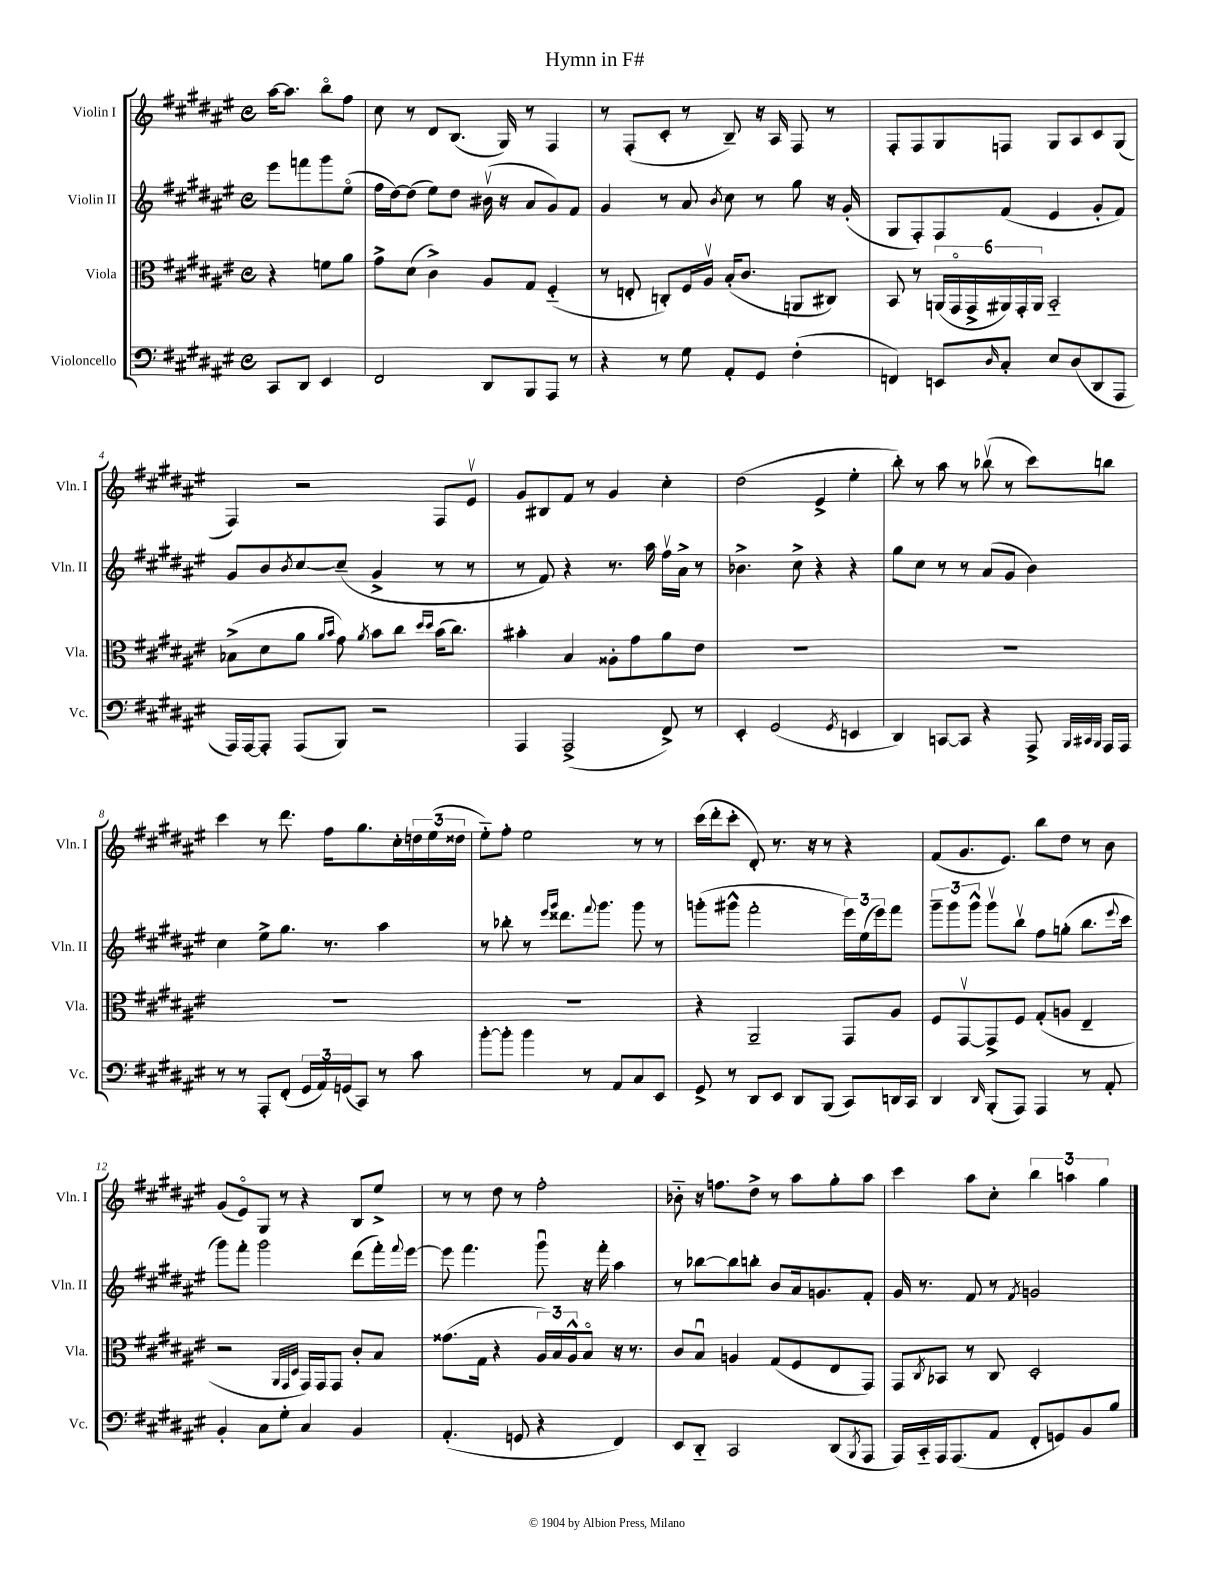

**kern	**kern	**kern	**kern
*staff4	*staff3	*staff2	*staff1
*clefF4	*clefC3	*clefG2	*clefG2
*k[f#c#g#d#a#e#]	*k[f#c#g#d#a#e#]	*k[f#c#g#d#a#e#]	*k[f#c#g#d#a#e#]
*M4/4	*M4/4	*M4/4	*M4/4
*met(c)	*met(c)	*met(c)	*met(c)
8CC#/L	4r	8eee#\L	[16aa#\LK
.	.	.	8.aa#\]J
8DD#/J	.	8fff\	.
4EE#/	8f\L	8ggg#\	8bbo\L
.	8a#\J	(8ee#o\J	8ff#\J
=	=	=	=
2FF#/	8g#^\L	16ff#\LL	8cc#\
.	.	[16dd#\J)	.
.	(8d#\J	(8dd#\]J	8r
.	4c#^\)	8ee#\L)	8d#/L
.	.	8dd#\J	(8.B/J
8DD#/L	8A#/L	(16b#v\	.
.	.	16r	16G#/)
8BBB/	8G#/J	8a#/L	8r
8AAA#/J	(4F#'~/	8g#/)	4F#/
8r	.	8f#/J	.
=	=	=	=
4r	8r	4g#/	8r
.	8E'/	.	(8F#'/L
8r	8C'/L)	8r	8c#'/J
8G#\	16F#/L	8a#/	8r
.	16A#v/JJ	.	.
.	.	8qb/	.
8AA#'/L	(16B'/LK	8cc#\	8B~/)
.	8.c#/J	.	.
8GG#/J	.	8r	16r
.	.	.	16A#/
(4F#'\	8AA/L	8gg#\	8F#/
.	8C#/J)	16r	8r
.	.	(16g#'/	.
=	=	=	=
4FF/)	8BB/	8G#/L	8F#'/L
.	8r	8F#'/)	8F#/
8EE/L	(24AA/LL	8F#/	8G#/
.	24GG#o/	.	.
.	24GG#^/	.	.
16qqD#/	.	.	.
8C#'/J	24AA#/)	(8f#/J	8F/J
.	24GG#'/	.	.
.	24AA#/JJ	.	.
8E#/L	2BB'~/	4e#/	8G#/L
(8D#/	.	.	8A#/
8DD#/	.	8g#'/L	8c#/
8AAA#/J	.	8f#/J)	(8G#/J
=	=	=	=
16AAA#/LL)	(8B-^\L	8g#/L	4F#/)
[16AAA#/J	.	.	.
8AAA#'/]J	8d#\	8b/	.
.	.	8qb/	.
(8AAA#/L	8a#\J	[8cc#/	2r
.	16qqa#/LL	.	.
.	16qqb/JJ	.	.
8BBB/J)	8g#\)	(8cc#~/]J	.
.	8qa#/	.	.
2r	8b\L	4g#^/	.
.	8cc#\J	.	.
.	16qqdd#/LL	.	.
.	16qqdd#/JJ	.	.
.	(16b\LK	8r	8F#/L
.	8.cc#\J)	.	.
.	.	8r	8e#v/J
=	=	=	=
4AAA#/	4b#'\	8r	8g#/L
.	.	8f#/)	8B#/
(2AAA#^/	4B/	4r	8f#/J
.	.	.	8r
.	8A##'\L	8.r	4g#/
.	8g#\	.	.
.	.	16aa#\	.
8FF#^/)	8a#\	16ff#v\LL	4cc#'\
.	.	16a#^\JJ	.
8r	8e#\J	8r	.
=	=	=	=
4EE#'/	1r	4.b-^\	(2dd#\
(2GG#/	.	.	.
.	.	8cc#^\	.
.	.	4r	4e#^/
8qGG#/	.	.	.
4EE/	.	4r	4ee#'\
=	=	=	=
4DD#/)	1r	8gg#\L	8bb'\)
.	.	8cc#\J	8r
[8CC/L	.	8r	8aa#\
8CC/]J	.	8r	8r
4r	.	(8a#/L	(8bb-v\
.	.	8g#/J	8r
8AAA#^/	.	4b\)	8ccc#\L)
32qqBBB/LLL	.	.	.
32qqCC#/	.	.	.
32qqBBB/JJJ	.	.	.
16AAA#/LL	.	.	8bb\J
16AAA#/JJ	.	.	.
=	=	=	=
8r	1r	4cc#\	4ccc#\
8r	.	.	.
8AAA#'/L	.	8ee#^\L	8r
(8FF#'/J	.	8.gg#\J	8.ddd#\
24GG#/LL	.	.	.
24AA#/)	.	.	.
.	.	8.r	16ff#\LK
(24GG/J	.	.	.
8CC#/J)	.	.	8.gg#\
8r	.	4aa#\	.
.	.	.	16cc#'\L
8c#\	.	.	24dd\
.	.	.	(24ee#\
.	.	.	24dd##\JJ
=	=	=	=
[8b'\L	1r	8r	8ee#'~\L)
8b'\]J	.	8bb-'\	8ff#'\J
4b\	.	8r	2ee#\
.	.	16qqeee#/LL	.
.	.	16qqggg#/JJ	.
.	.	8.ddd##\L	.
8r	.	.	.
.	.	8qqfff#/	.
.	.	8.ggg#\J	.
8AA#/L	.	.	.
8C#/	.	8ggg#\	8r
8EE#/J	.	8r	8r
=	=	=	=
8GG#^/	4r	(8ggg'\L	(16ccc#\LL
.	.	.	16ddd#'\J
8r	.	8ggg#^^\J	8ccc#'\J
8DD#/L	2AA#~/	2fff#'\	8d#'/)
8EE#/J	.	.	8.r
8DD#/L	.	.	.
.	.	.	16r
(8BBB/J	.	.	8r
8CC#/L)	8GG#/L	24eee#\LL)	4r
.	.	(24ee#\	.
.	.	24eee#\J)	.
16DD/L	8A#/J	8fff#\J	.
16CC#/JJ	.	.	.
=	=	=	=
4DD#/	8F#/L	12ggg#~\L	(8f#/L
.	.	12ggg#\	.
.	[8GG#v/	.	8.g#/
.	.	12ggg#^^\J	.
16qqDD#/	.	.	.
(8BBB'/L	8GG#^/]	8ggg#v\L	.
.	.	.	8.e#/J)
8AAA#/J)	8F#/J	8bbv\J	.
4AAA#/	(8G#'/L	8ff#\L	8bb\L
.	8A/J	(8gg'\J	8dd#\J
8r	4E#~/	8.bb\L	8r
8AA#'/	.	.	8b\
.	.	8qqeee#/	.
.	.	16ccc#\Jk	.
=	=	=	=
4BB'/	2r	8ggg#\L)	(8g#/L
.	.	8fff#'\J	8e#o/)
8C#\L	.	2ggg#\	8G#/J
8G#'\J	.	.	8r
.	32qqAA#/LLL	.	.
.	32qqGG#/	.	.
.	32qqD#/JJJ	.	.
4C#/	16GG#/LL)	.	4r
.	16GG#/J	.	.
.	8GG#/J	.	.
4BB/	8c#'/L	(8ddd#\L	8B/L
.	8B/J	16fff#'\L)	8ee#^/J
.	.	8qqfff#/	.
.	.	[16eee#\JJ	.
=	=	=	=
(4.AA#'/	(8.g##\L	8eee#\]	8r
.	.	4.fff#\	8r
.	16G#\Jk	.	.
.	4r	.	8dd#\
8GG/	.	.	8r
4r	24A#/LL)	8ggg#u\	2ff#'\
.	24B/	.	.
.	24A#^^/J	.	.
.	8Bo/J	16r	.
.	.	16fff#'\	.
4FF#/)	16r	4aa#\	.
.	8.r	.	.
=	=	=	=
8EE#/L	8c#/L	8r	8b-'~\
8DD#'~/J	8Bu/J	[8bb-\L	16r
.	.	.	8.ff\L
2CC#/	4A/	8bb-\]	.
.	.	8bb'\J	8dd#^\J
.	(8G#/L	8b/L	8r
.	8F#/	16a#/k	8aa#\L
.	.	8.g/	.
(8DD#/L	8E#/	.	8gg#'\
8qBBB/	.	.	.
8AAA#/J	8GG#/J)	8f#'/J	8aa#\J
=	=	=	=
16AAA#/LL)	8GG#/L	16g#/	4ccc#\
16CC#'~/	.	8.r	.
.	8qC#/	.	.
16AAA#/J	8BB-/J	.	.
(8.AAA#/	.	.	.
.	8r	8f#/	8aa#\L
8AA#/J	8C#/	8r	8cc#'\J
.	.	8qf#/	.
8FF#'/L	2D#'/	2g/	6bb\
8GG/)	.	.	.
.	.	.	6aa\
8BB/	.	.	.
.	.	.	6gg#\
8B/J	.	.	.
==	==	==	==
*-	*-	*-	*-
